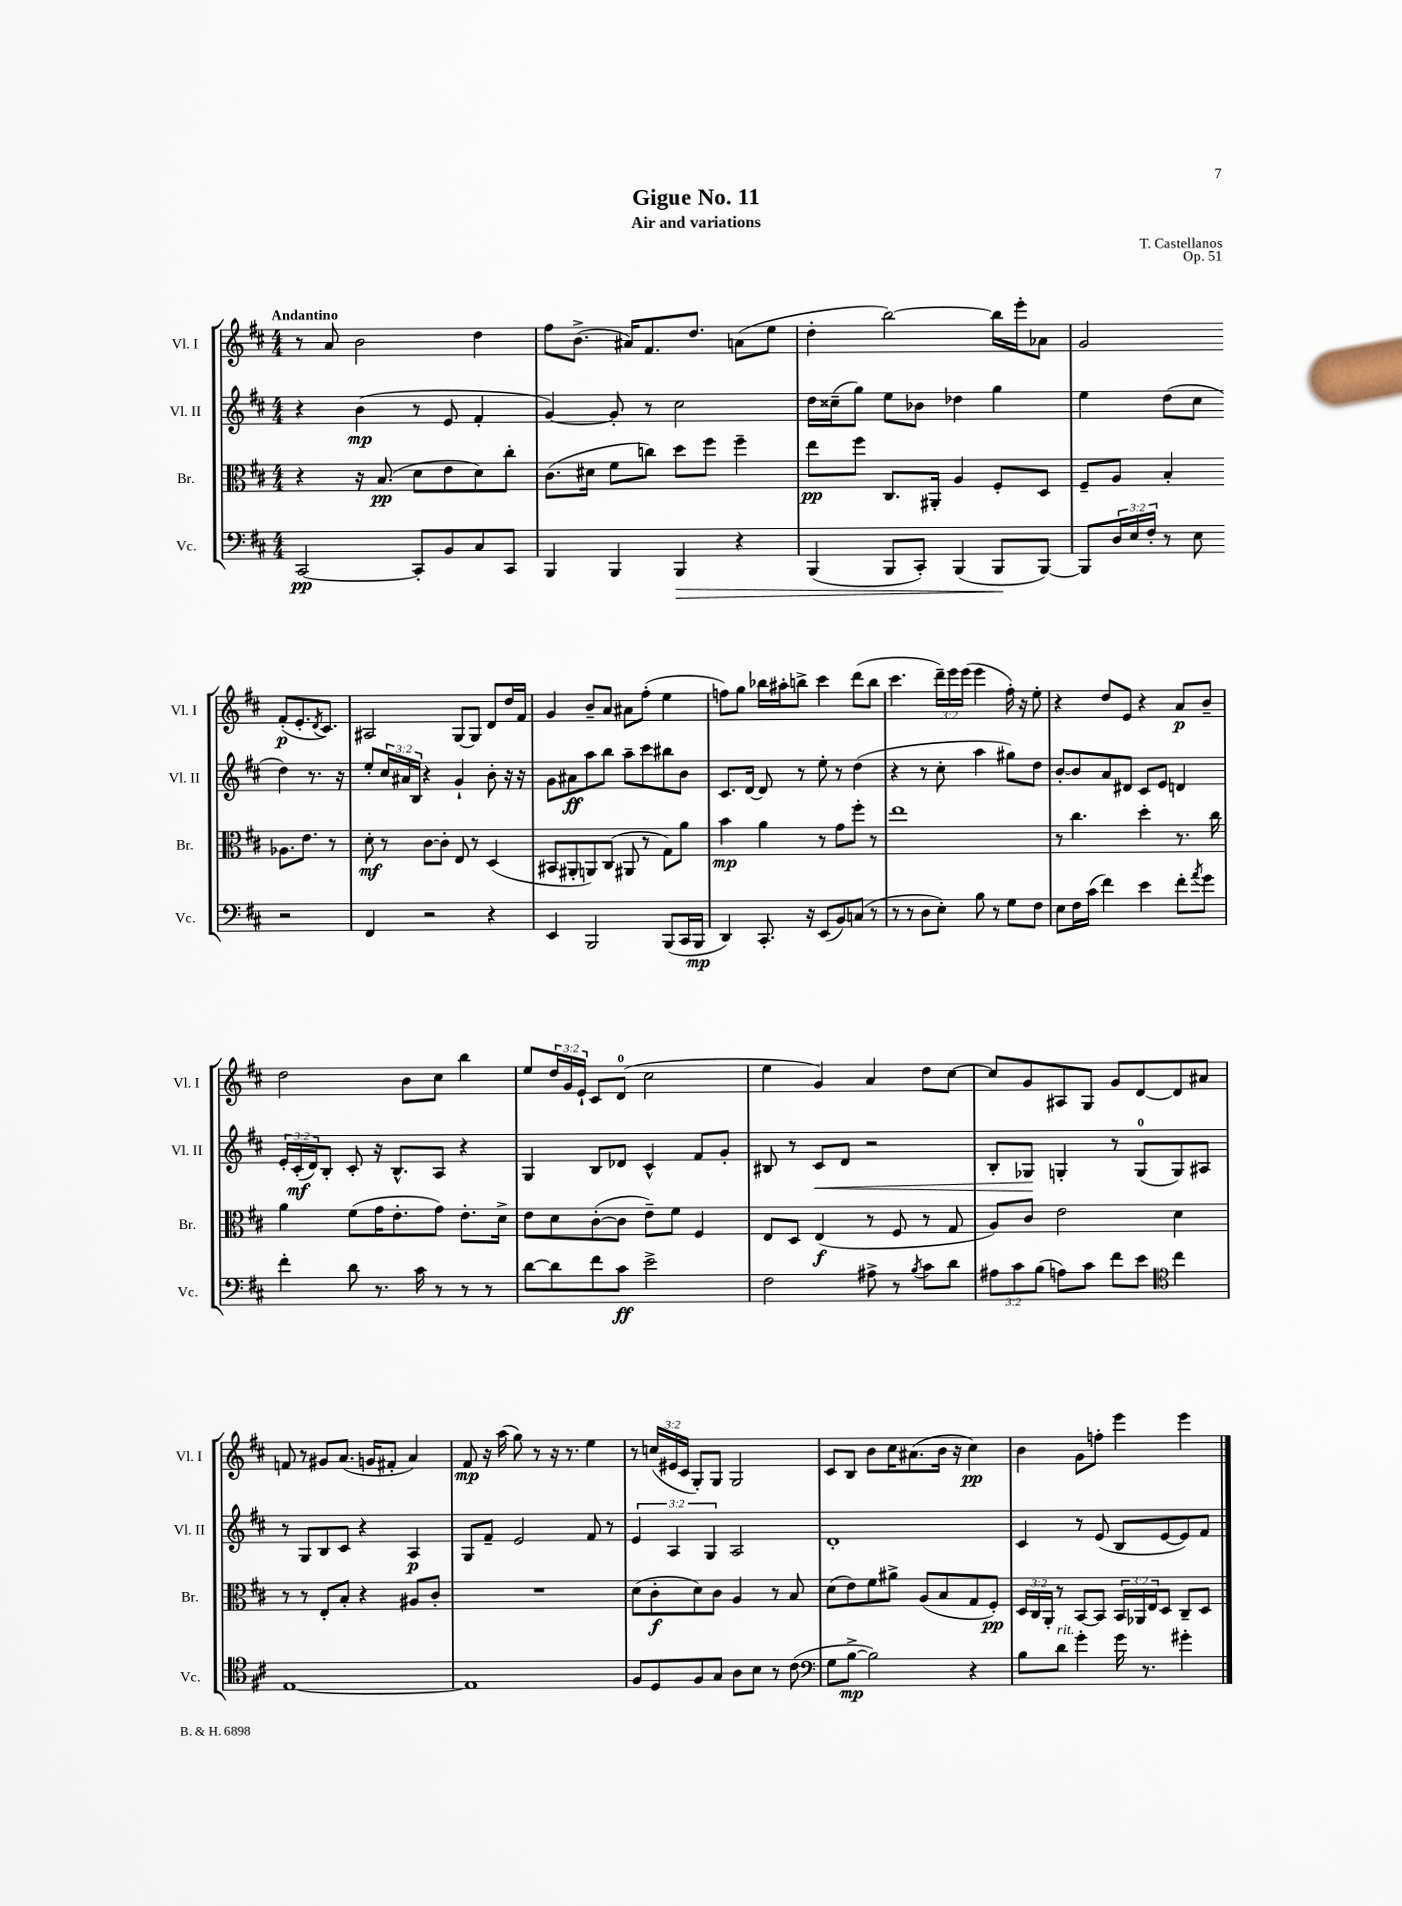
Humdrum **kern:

**kern	**kern	**kern	**kern
*staff4	*staff3	*staff2	*staff1
*clefF4	*clefC3	*clefG2	*clefG2
*k[f#c#]	*k[f#c#]	*k[f#c#]	*k[f#c#]
*M4/4	*M4/4	*M4/4	*M4/4
[2CC#	4r	4r	8r
.	.	.	8a
.	16r	(4b	2b
.	(8.B	.	.
8CC#']	8d	8r	.
8BB	8e	8e	.
8C#	8d)	4f#'	4dd
8CC#	8cc#'	.	.
=	=	=	=
4BBB	(8.c#	[4g)	8ff#
.	.	.	(8.b^
.	16d#	.	.
4BBB	8f#	8g']	.
.	.	.	16a#)
.	8cc)	8r	8.f#
4BBB	8dd	2cc#	.
.	.	.	8.dd
.	8ff#	.	.
4r	4ff#~	.	(8a
.	.	.	8ee
=	=	=	=
(4BBB	8ee	16dd	4dd'
.	.	(16cc##~	.
.	8ff#	8gg)	.
8BBB	8.C#	8ee	[2bb)
8CC#')	.	8b-	.
.	16AA#'	.	.
(4BBB	4A	4dd-	.
8BBB	8F#'	4gg	16bb]
.	.	.	16eee'
[8BBB)	8D	.	8a-
=	=	=	=
8BBB]	8F#~	4ee	2g
24D	8A	.	.
24E	.	.	.
24F#'	.	.	.
8r	4B'	(8dd	.
8E	.	8cc#	.
2r	8.A-	4dd)	(8f#'
.	.	.	8.e'
.	8.e	.	.
.	.	8.r	.
.	.	.	8qd
.	.	.	8.c#)
.	8r	.	.
.	.	16r	.
=	=	=	=
4FF#	8d'	8ee'	2A#
.	8r	24cc#	.
.	.	24a#	.
.	.	24B	.
2r	[8c#	4r	.
.	8c#']	.	.
.	8E	4g`	[8G
.	8r	.	8G]
4r	(4D	8b'	8d
.	.	16r	16dd
.	.	16r	16f#
=	=	=	=
4EE	8BB#	8g	4g
.	8AA#'	8a#	.
2BBB	8AA)	8aa	8b~
.	(8C#	8bb	8a
.	8AA#	8aa~	8a#
.	8r	8ccc#	(8ff#'
(8BBB	8G)	8bb#	4ee
16CC#	8a	8b	.
16BBB	.	.	.
=	=	=	=
4DD)	4b	8.c#	8ff)
.	.	.	8gg
.	.	[16d	.
8.CC#'	4a	8d]	16bb-
.	.	.	16aa#'
.	.	8r	8bb^
16r	.	.	.
(8EE	8r	8ee'	4ccc#
8BB)	8g	8r	.
(8C	8ff#'	(4dd	(8ddd
8r	8r	.	8bb
=	=	=	=
8r	1ee	4r	4.ccc#
8r	.	.	.
8D	.	8r	.
8E')	.	8cc#'	24ddd~)
.	.	.	24eee
.	.	.	(24eee
8B	.	4aa	4eee
8r	.	.	.
8G	.	8gg#)	16ff#')
.	.	.	16r
8F#	.	8dd	8ee'
=	=	=	=
8E	8r	[8b'	4r
16F#	4.cc#	8b]	.
(16c#	.	.	.
4f#)	.	8a	8dd
.	.	8d#	8e
4e	4dd'	8c#	4r
.	.	8e	.
8f#'	8.r	4d	8a
8qa	.	.	.
8g	.	.	8b~
.	16cc#	.	.
=	=	=	=
4f#'	4a	24e'	2dd
.	.	(24c#'	.
.	.	24d)	.
.	.	8B'	.
8d	(8f#	8c#'	.
8.r	16g	16r	.
.	8.e'	8.B^^	.
.	.	.	8b
16c#	.	.	.
8r	8g)	8A	8cc#
8r	8.e'	4r	4bb
8r	.	.	.
.	16d^	.	.
=	=	=	=
[8d	8e	4G	8ee
8d]	8d	.	24dd
.	.	.	24g
.	.	.	24e`
8f#	([8c#'	8B	8c#
8c#	8c#]	8d-	(8d
2e^	8e~)	4c#^^	2cc#
.	8f#	.	.
.	4F#	8f#	.
.	.	8g'	.
=	=	=	=
2F#	8E	8B#	4ee
.	8D	8r	.
.	(4E	8c#	4g)
.	.	8d	.
8A#^	8r	2r	4a
8r	8F#	.	.
8qB	.	.	.
8c#	8r	.	8dd
8d	8G	.	[8cc#
=	=	=	=
12A#	8A)	8B'	8cc#]
12c#	.	.	.
.	8c#	8G-	8g
(12B	.	.	.
8A)	2e	4G'	8A#
8c#	.	.	8G
8f#	.	8r	8g
8e	.	(8G	[8d
*clefC4	*	*	*
4cc#	4d	8G)	8d]
.	.	8A#	8a#
=	=	=	=
[1E	8r	8r	8f
.	8r	8G	8r
.	8E'	8B	8g#
.	8B'	8c#	(8.a
.	4r	4r	.
.	.	.	16g
.	.	.	8f#'
.	8A#	4A	4a)
.	8c#'	.	.
=	=	=	=
1E]	1r	8G	8f#
.	.	8f#~	16r
.	.	.	(16aa
.	.	2e	8gg)
.	.	.	8r
.	.	.	16r
.	.	.	8.r
.	.	8f#	4ee
.	.	8r	.
=	=	=	=
8F#	(8d	6e	8r
8D	8c#'	.	(24cc
.	.	6A	24e#
.	.	.	24c#
8F#	8d)	.	8G')
.	.	6G	.
8G	8c#	.	8G
8A	4A	2A	2G
8B	.	.	.
8r	8r	.	.
(8c#	8B	.	.
=	=	=	=
*clefF4	*	*	*
8G	(8d	1d'	8c#
[8B^	8e)	.	8B
2B])	8f#	.	8b
.	8a#^	.	16cc#
.	.	.	(8.a#
.	(8A	.	.
.	8B	.	16b
.	.	.	16r
4r	8G	.	4cc#)
.	8F#')	.	.
=	=	=	=
8B	24D	4c#	4b
.	24C#	.	.
.	24AA'	.	.
8d	8r	.	.
4g'	[8BB	8r	8g
.	8BB]	(8e	8ff'
16g	24BB	8B	4eee
.	24AA-	.	.
8.r	.	.	.
.	24E	.	.
.	8D	[8e	.
4g#'	8C#~	8e])	4eee
.	8D	8f#	.
==	==	==	==
*-	*-	*-	*-
